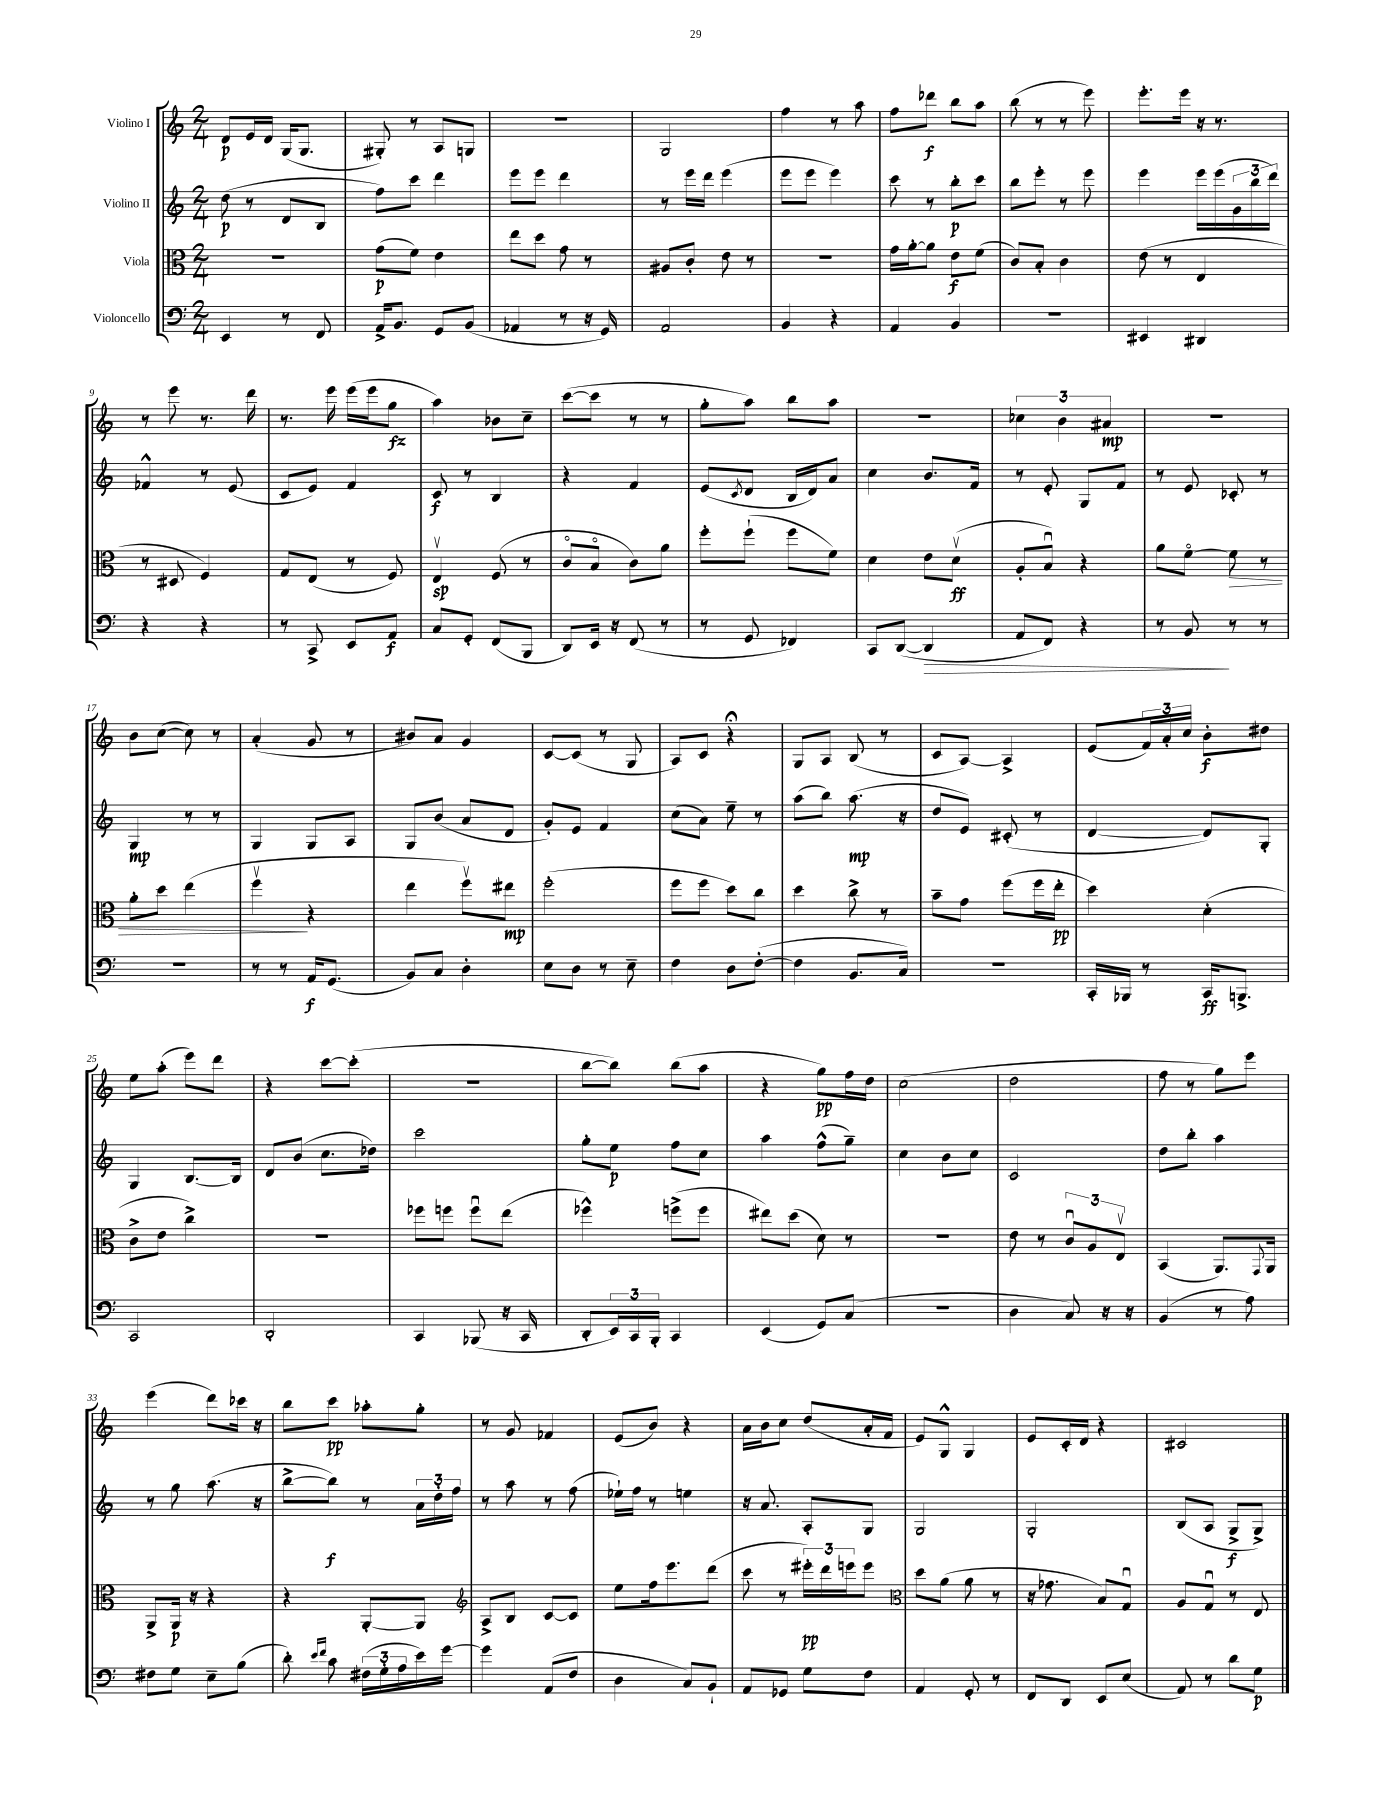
<<
\new StaffGroup <<
\new Staff = "s0" \with { instrumentName = "Violino I" } {
    \clef treble \key c \major \numericTimeSignature \time 2/4
    d'8\p e'16 d'16 g16( g8. |
    gis8-.) r8 a8 g8 |
    R2 |
    g2 |
    f''4 r8 a''8 |
    f''8 des'''8\f b''8 a''8 |
    b''8( r8 r8 e'''8) |
    e'''8.-. e'''16 r16 r8. |
    r8 e'''8 r8. d'''16 |
    r8. e'''16 e'''16( e'''16 g''8\fz |
    a''4) bes'8 c''8-- |
    c'''8~( c'''8 r8 r8 |
    g''8-. a''8) b''8 a''8 |
    R2 |
    \tuplet 3/2 { ces''4 b'4 ais'4\mp } |
    r2 |
    b'8 c''8~( c''8) r8 |
    a'4-.( g'8 r8 |
    bis'8) a'8 g'4 |
    c'8~ c'8( r8 g8 |
    a8) c'8 r4\fermata |
    g8 a8 b8( r8 |
    c'8 a8~) a4-> |
    e'8( \tuplet 3/2 { f'16) a'16-. c''16 } b'8-.\f dis''8 |
    e''8 a''8-.( e'''8) d'''8 |
    r4 c'''8~ c'''8-.( |
    R2 |
    b''8~ b''8) b''8( a''8 |
    r4 g''8\pp) f''16 d''16 |
    c''2( |
    d''2 |
    f''8 r8 g''8) e'''8 |
    e'''4( d'''8) ces'''16 r16 |
    b''8 c'''8\pp aes''8-. g''8-. |
    r8 g'8 fes'4 |
    e'8( b'8) r4 |
    a'16 b'16 c''8 d''8( a'16-. f'16 |
    e'8) g8-^ g4 |
    e'8 c'16-. d'16 r4 |
    cis'2 \bar "|." |
}
\new Staff = "s1" \with { instrumentName = "Violino II" } {
    \clef treble \key c \major \numericTimeSignature \time 2/4
    d''8\p( r8 d'8 b8 |
    f''8) c'''8 d'''4 |
    e'''8 e'''8 d'''4 |
    r8 e'''16 d'''16 e'''4( |
    e'''8 e'''8 e'''4) |
    c'''8 r8 b''8-.\p c'''8 |
    b''8 e'''8-. r8 e'''8 |
    e'''4 e'''16 e'''16( \tuplet 3/2 { g'16 b''16 d'''16) } |
    fes'4-^ r8 e'8( |
    c'8 e'8) f'4 |
    c'8\f r8 b4 |
    r4 f'4 |
    e'8( \acciaccatura { c'8 } d'8 b16 d'16) a'8 |
    c''4 b'8. f'16 |
    r8 e'8-. g8 f'8 |
    r8 e'8 ces'8-. r8 |
    g4\mp r8 r8 |
    g4 g8 a8 |
    g8 b'8( a'8 d'8 |
    g'8-.) e'8 f'4 |
    c''8( a'8) e''8-- r8 |
    a''8( b''8) a''8.\mp( r16 |
    d''8 e'8) cis'8-.( r8 |
    d'4~ d'8) g8-. |
    g4 b8.~ b16 |
    d'8 b'8( c''8. des''16) |
    c'''2 |
    g''8-. e''8\p f''8 c''8 |
    a''4 f''8-^( g''8--) |
    c''4 b'8 c''8 |
    c'2 |
    d''8 b''8-. a''4 |
    r8 g''8 a''8.( r16 |
    b''8~-> b''8\f) r8 \tuplet 3/2 { a'16 d''16-. f''16 } |
    r8 a''8 r8 f''8( |
    ees''16-!) f''16 r8 e''4 |
    r16 a'8. a8-. g8 |
    g2 |
    g2-. |
    b8( a8 g8->\f g8->) \bar "|." |
}
\new Staff = "s2" \with { instrumentName = "Viola" } {
    \clef alto \key c \major \numericTimeSignature \time 2/4
    R2 |
    g'8\p( f'8) e'4 |
    e''8 d''8 g'8 r8 |
    ais8 c'8-. e'8 r8 |
    R2 |
    g'16 a'16~-. a'8 e'8\f f'8( |
    c'8) b8-. c'4 |
    e'8( r8 e4 |
    r8 dis8 f4) |
    g8 e8( r8 f8) |
    e4\upbow\sp f8( r8 |
    c'8\flageolet b8\flageolet c'8) a'8 |
    f''8-. f''8-!( f''8 f'8) |
    d'4 e'8 d'8\upbow\ff( |
    a8-. b8\downbow) r4 |
    a'8 f'8~\flageolet f'8\> r8 |
    a'8-. d''8 e''4( |
    f''4\upbow\! r4 |
    e''4 f''8\upbow) eis''8\mp |
    f''2-.( |
    f''8 f''8 d''8) c''8 |
    d''4 c''8-> r8 |
    b'8-- g'8 f''8( f''16 e''16-.\pp |
    d''4) d'4-.( |
    c'8-> e'8 c''4->) |
    r2 |
    fes''8 f''8 f''8\downbow e''8( |
    fes''4-^) f''8->( f''8 |
    eis''8) d''8( d'8) r8 |
    R2 |
    e'8 r8 \tuplet 3/2 { c'8\downbow a8 e8\upbow } |
    b,4( a,8.) \appoggiatura { g,8 } a,16 |
    a,8-> a,16\p r16 r4 |
    r4 a,8~-. a,8 |
    \clef treble a8-> b8 c'8~ c'8 |
    e''8 f''16 e'''8. d'''8( |
    c'''8 r8 \tuplet 3/2 { eis'''16-.\pp) d'''16 e'''16 } e'''8 |
    \clef alto d''8 a'8( a'8 r8 |
    r16 ges'8. b8) g8\downbow |
    a8 g8\downbow r8 e8 \bar "|." |
}
\new Staff = "s3" \with { instrumentName = "Violoncello" } {
    \clef bass \key c \major \numericTimeSignature \time 2/4
    e,4 r8 f,8 |
    a,16-> b,8. g,8 b,8( |
    aes,4 r8 r16 g,16) |
    a,2 |
    b,4 r4 |
    a,4 b,4 |
    r2 |
    eis,4 dis,4 |
    r4 r4 |
    r8 c,8-> e,8 a,8\f |
    c8 g,8-. f,8( b,,8 |
    d,8) e,16 r16 f,8( r8 |
    r8 g,8 fes,4) |
    c,8 d,8~( d,4\> |
    a,8 f,8) r4 |
    r8 b,8\! r8 r8 |
    r2 |
    r8 r8 a,16\f g,8.( |
    b,8) c8 d4-. |
    e8 d8 r8 e8-- |
    f4 d8 f8~-.( |
    f4 b,8. c16) |
    R2 |
    c,16-. bes,,16 r8 c,16\ff b,,8.-> |
    c,2 |
    d,2-. |
    c,4 bes,,8( r16 c,16 |
    d,8-. \tuplet 3/2 { e,16) c,16 b,,16-. } c,4 |
    e,4( g,8) c8( |
    R2 |
    d4 c8) r16 r16 |
    b,4( r8 a8) |
    fis8 g8 e8-- b8( |
    d'8-.) \grace { e'16 f'16 } c'8 \tuplet 3/2 { fis16( g16-. a16 } e'16) g'16~ |
    g'4 a,8( f8 |
    d4 c8) b,8-! |
    a,8 ges,8 g8 f8 |
    a,4 g,8-. r8 |
    f,8 d,8 e,8 e8( |
    a,8) r8 d'8 g8\p \bar "|." |
}
>>
>>
